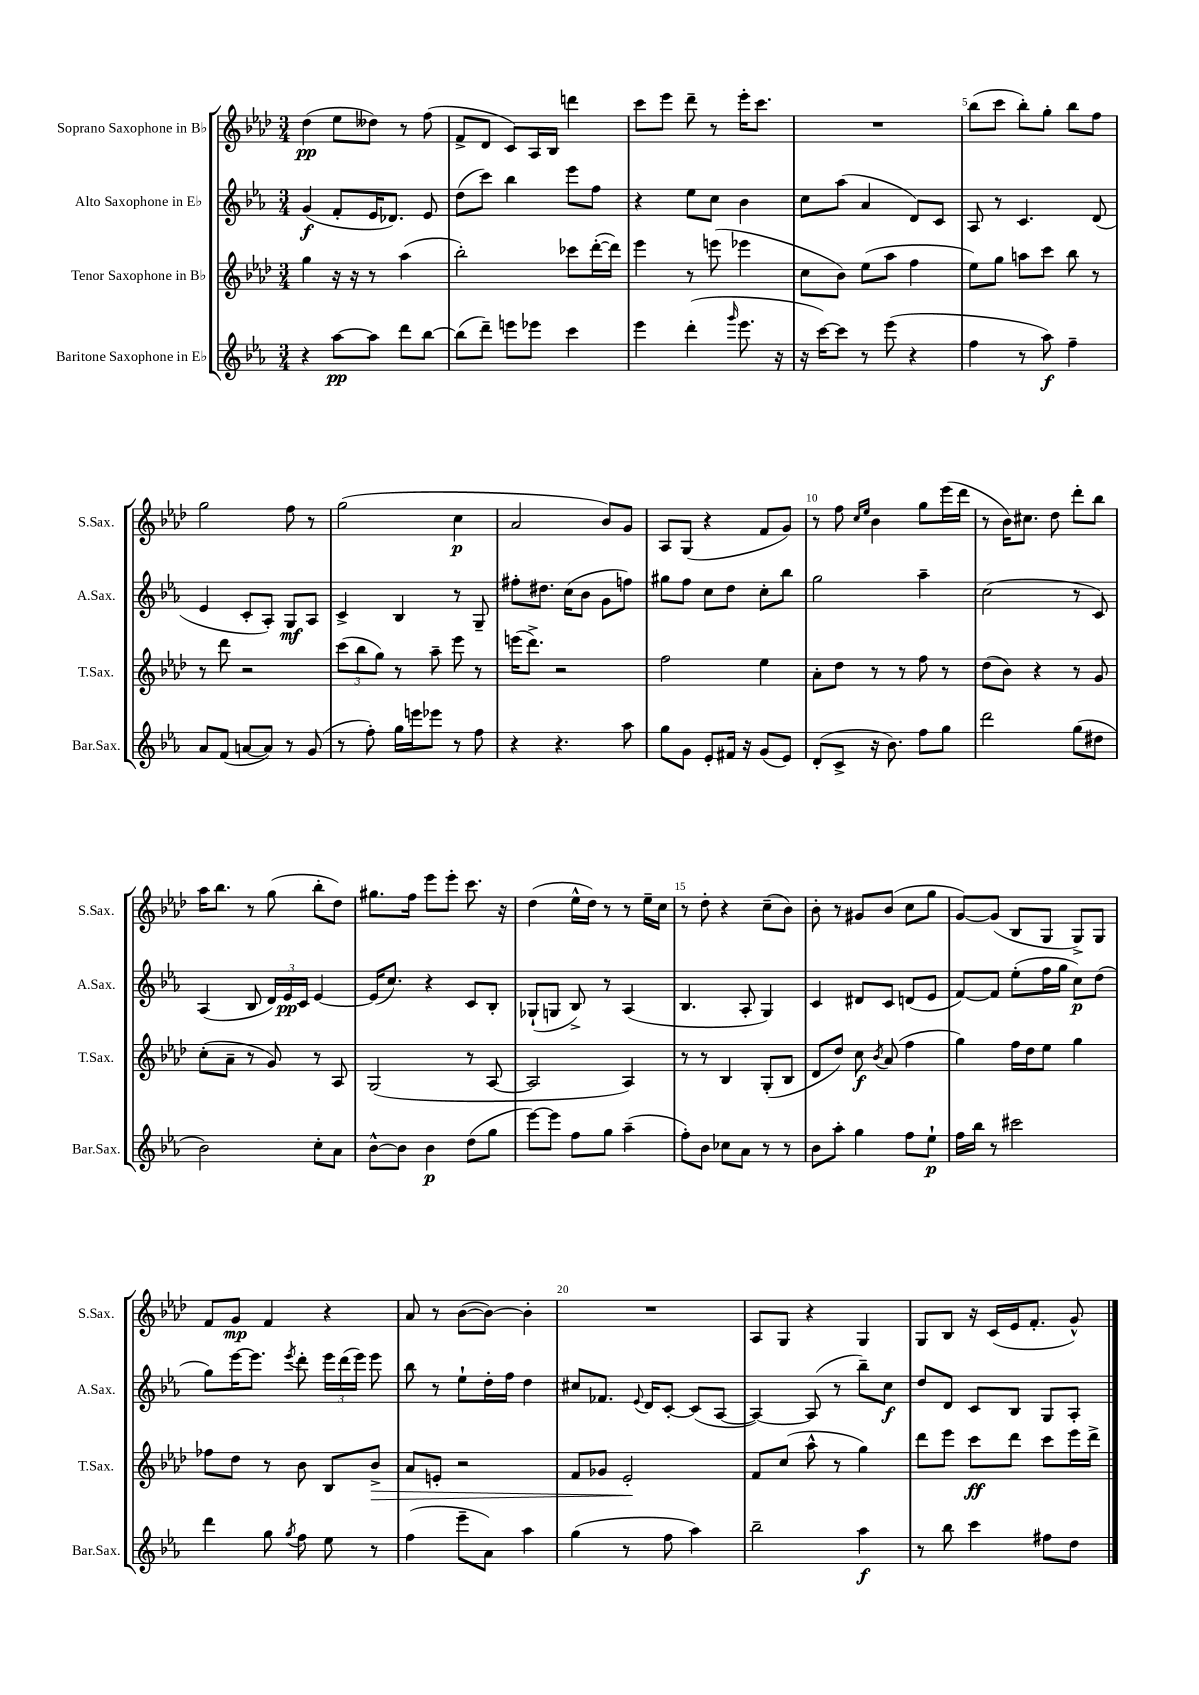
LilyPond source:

<<
\new StaffGroup <<
\new Staff = "s0" \with { instrumentName = "Soprano Saxophone in Bb" shortInstrumentName = "S.Sax." } {
    \clef treble \key aes \major \numericTimeSignature \time 3/4
    \autoBeamOff des''4\pp( ees''8[ deses''8]) r8 f''8( |
    f'8[-> des'8] c'8[) aes16 bes16] d'''4 |
    c'''8[ ees'''8] des'''8-- r8 ees'''16[-. c'''8.] |
    R2. |
    bes''8[( c'''8] bes''8[-.) g''8]-. bes''8[ f''8] |
    g''2 f''8 r8 |
    g''2( c''4\p |
    aes'2 bes'8[) g'8] |
    aes8[ g8]( r4 f'8[ g'8]) |
    r8 f''8 \grace { c''16[ ees''16] } bes'4 g''8[ ees'''16( des'''16] |
    r8 bes'16[) cis''8.] des''8 des'''8[-. bes''8] |
    aes''16[ bes''8.] r8 g''8( bes''8[-. des''8]) |
    gis''8.[ f''16] ees'''8[ ees'''8]-. c'''8. r16 |
    des''4( ees''16[-^ des''16]) r8 r8 ees''16[-- c''16] |
    r8 des''8-. r4 c''8[--( bes'8]) |
    bes'8-. r8 gis'8[ bes'8]( c''8[ g''8] |
    g'8[~) g'8]( bes8[ g8] g8[->) g8] |
    f'8[ g'8]\mp f'4 r4 |
    aes'8 r8 bes'8[~( bes'8]~) bes'4-. |
    R2. |
    aes8[ g8] r4 g4 |
    g8[ bes8] r16 c'16[( ees'16 f'8.]-. g'8-^) \bar "|." |
}
\new Staff = "s1" \with { instrumentName = "Alto Saxophone in Eb" shortInstrumentName = "A.Sax." } {
    \clef treble \key ees \major \numericTimeSignature \time 3/4
    \autoBeamOff g'4\f( f'8[-. ees'16 des'8.]) ees'8 |
    d''8[( c'''8]) bes''4 ees'''8[ f''8] |
    r4 ees''8[ c''8] bes'4 |
    c''8[ aes''8]( aes'4 d'8[) c'8] |
    aes8 r8 c'4. d'8( |
    ees'4 c'8[-. aes8]-.) g8[\mf aes8] |
    c'4-> bes4 r8 g8-- |
    fis''8[-. dis''8.] c''16[( bes'8] g'8[ f''8]) |
    gis''8[ f''8] c''8[ d''8] c''8[-. bes''8] |
    g''2 aes''4-- |
    c''2( r8 c'8) |
    aes4( bes8 \tuplet 3/2 { d'16[) ees'16\pp c'16] } ees'4~ |
    ees'16[( c''8.]) r4 c'8[ bes8]-. |
    ges8[-!( g8] bes8->) r8 aes4( |
    bes4. aes8-. g4) |
    c'4 dis'8[ c'8] d'8[( ees'8] |
    f'8[~) f'8] ees''8[-.( f''16 g''16] c''8[\p) d''8]( |
    g''8[) ees'''16~ ees'''8.] \acciaccatura { ees'''8 } d'''8-. \tuplet 3/2 { ees'''16[ d'''16( ees'''16]) } ees'''8 |
    bes''8 r8 ees''8[-! d''16-. f''16] d''4 |
    cis''8[ fes'8.] \appoggiatura { ees'8 } d'16[ c'8]~-. c'8[( aes8]~ |
    aes4~) aes8( r8 bes''8[--) c''8]\f |
    d''8[ d'8] c'8[ bes8] g8[ aes8]-. \bar "|." |
}
\new Staff = "s2" \with { instrumentName = "Tenor Saxophone in Bb" shortInstrumentName = "T.Sax." } {
    \clef treble \key aes \major \numericTimeSignature \time 3/4
    \autoBeamOff g''4 r16 r16 r8 aes''4( |
    bes''2-.) ces'''8[ des'''16~-.( des'''16]) |
    ees'''4 r8 e'''8( ees'''4 |
    c''8[ bes'8]) ees''8[( aes''8] f''4 |
    ees''8[) g''8] a''8[ c'''8] bes''8 r8 |
    r8 des'''8 r2 |
    \tuplet 3/2 { c'''8[( bes''8 g''8]) } r8 aes''8-- ees'''8 r8 |
    e'''16[( des'''8.]->) r2 |
    f''2 ees''4 |
    aes'8[-. des''8] r8 r8 f''8 r8 |
    des''8[( bes'8]) r4 r8 g'8 |
    c''8[-.( aes'8]-- r8 g'8) r8 aes8 |
    g2( r8 aes8~ |
    aes2 aes4) |
    r8 r8 bes4 g8[-.( bes8] |
    des'8[ des''8]) c''8\f \acciaccatura { bes'8 } aes'8( f''4 |
    g''4) f''16[ des''16 ees''8] g''4 |
    fes''8[ des''8] r8 bes'8 bes8[ bes'8]->\> |
    aes'8[ e'8]-. r2 |
    f'8[ ges'8] ees'2-.\! |
    f'8[ c''8]( aes''8-^ r8 g''4) |
    des'''8[ ees'''8] c'''8[\ff des'''8] c'''8[ ees'''16 des'''16]-> \bar "|." |
}
\new Staff = "s3" \with { instrumentName = "Baritone Saxophone in Eb" shortInstrumentName = "Bar.Sax." } {
    \clef treble \key ees \major \numericTimeSignature \time 3/4
    \autoBeamOff r4 aes''8[~\pp aes''8] d'''8[ bes''8]~ |
    bes''8[( d'''8]--) e'''8[ ees'''8] c'''4 |
    ees'''4 d'''4-.( \grace { g'''16 } ees'''8. r16 |
    r16 c'''16[~) c'''8] r8 ees'''8( r4 |
    f''4 r8 aes''8\f) f''4-- |
    aes'8[ f'8]( a'8[~ a'8]) r8 g'8( |
    r8 f''8-.) g''16[ e'''16 ees'''8] r8 f''8 |
    r4 r4. aes''8 |
    g''8[ g'8] ees'8[-. fis'16] r16 g'8[( ees'8]) |
    d'8[-.( c'8]-> r16 bes'8.) f''8[ g''8] |
    d'''2 g''8[( dis''8] |
    bes'2) c''8[-. aes'8] |
    bes'8[~-^ bes'8] bes'4\p d''8[( g''8] |
    ees'''8[~) ees'''8] f''8[ g''8] aes''4--( |
    f''8[-.) bes'8] ces''8[ aes'8] r8 r8 |
    bes'8[ aes''8]-. g''4 f''8[ ees''8]-!\p |
    f''16[ bes''16] r8 cis'''2 |
    d'''4 g''8 \acciaccatura { g''8 } f''8 ees''8 r8 |
    f''4( ees'''8[-- aes'8]) aes''4 |
    g''4( r8 f''8 aes''4) |
    bes''2-- aes''4\f |
    r8 bes''8 c'''4 fis''8[ d''8] \bar "|." |
}
>>
>>
\layout { \context { \Score \override BarNumber.break-visibility = ##(#f #t #t) barNumberVisibility = #(every-nth-bar-number-visible 5) } }
